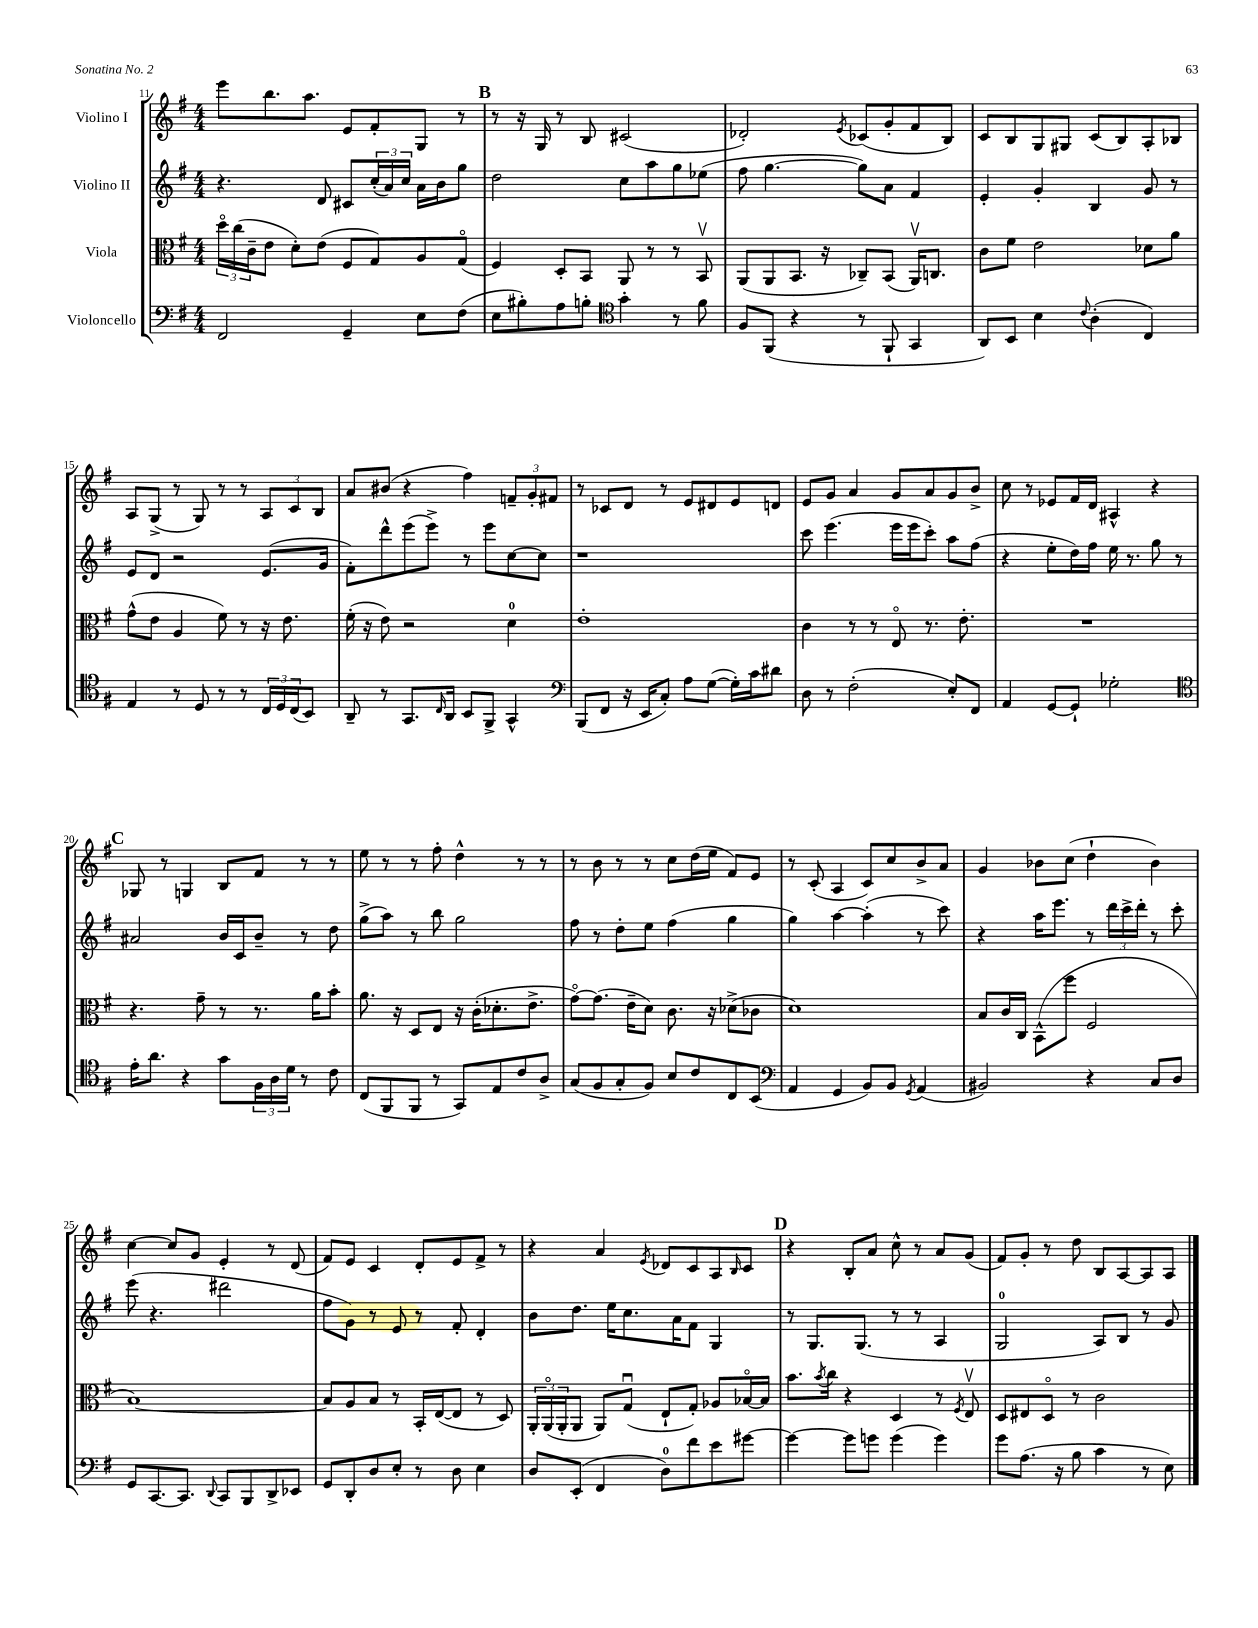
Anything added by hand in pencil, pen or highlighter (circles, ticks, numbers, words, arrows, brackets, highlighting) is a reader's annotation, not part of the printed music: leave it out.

**kern	**kern	**kern	**kern
*staff4	*staff3	*staff2	*staff1
*clefF4	*clefC3	*clefG2	*clefG2
*k[f#]	*k[f#]	*k[f#]	*k[f#]
*M4/4	*M4/4	*M4/4	*M4/4
2FF#	24ddo	4.r	8eee
.	(24cc	.	.
.	24c~	.	.
.	8e	.	8.bb
.	8d')	.	.
.	.	.	8.aa
.	(8e	8d	.
4GG~	8F#	8c#	8e
.	8G)	(24cc'	8f#'
.	.	24a)	.
.	.	24cc	.
8E	8A	16a	8G
.	.	16b	.
(8F#	(8Go	8gg	8r
=	=	=	=
8E	4F#)	2dd	8r
8B#')	.	.	16r
.	.	.	16G
8A	8D'	.	8r
8B'	8BB	.	8B
*clefC4	*	*	*
4g'	8AA	8cc	(2c#
.	8r	8aa	.
8r	8r	8gg	.
8f#	8BBv	(8ee-	.
=	=	=	=
8F#	(8AA	8ff#	2d-')
(8FF#	8AA	[4.gg	.
4r	8.BB	.	.
.	16r	.	.
.	.	.	8qe
8r	8C-~)	8gg])	(8c-
8FF#`	(8BB	8a	8g'
4GG	16AAv)	4f#	8f#
.	8.C	.	.
.	.	.	8B)
=	=	=	=
8AA)	8c	4e'	8c
8BB	8f#	.	8B
4B	2e	4g'	8G
.	.	.	8G#
8qqc	.	.	.
(4A'	.	4B	(8c
.	.	.	8B)
4C)	8d-	8g	8A'
.	8a	8r	8B-
=	=	=	=
4E	(8g^^	8e	8A
.	8e	8d	(8G^
8r	4A	2r	8r
8D	.	.	8G)
8r	8f#)	.	8r
8r	8r	.	8r
24C	16r	(8.e	12A
24D	.	.	.
.	8.e	.	.
(24C	.	.	12c
8BB)	.	.	.
.	.	.	12B
.	.	16g	.
=	=	=	=
8AA~	(16f#'	8f#')	8a
.	16r	.	.
8r	8e)	8ddd^^	(8b#
8.GG	2r	(8eee	4r
.	.	8eee^)	.
16qqC	.	.	.
16AA	.	.	.
8BB	.	8r	4ff#)
8FF#^	.	8eee	.
4GG^^	4d	[8cc	12f~
.	.	.	12g'
.	.	8cc]	.
.	.	.	12f#
=	=	=	=
*clefF4	*	*	*
(8BBB	1e'	1r	8r
8FF#	.	.	8c-
16r	.	.	8d
16EE	.	.	.
8C')	.	.	8r
8A	.	.	8e
([8G	.	.	8d#
16G'])	.	.	8e
16c	.	.	.
8d#	.	.	8d
=	=	=	=
8D	4c	8ccc	8e
8r	.	(4.eee	8g
(2F#'	8r	.	4a
.	8r	.	.
.	8Eo	16eee	8g
.	.	16eee	.
.	8.r	8ccc')	8a
8E')	.	8aa	8g
.	8.e'	.	.
8FF#	.	(8ff#	8b^
=	=	=	=
4AA	1r	4r	8cc
.	.	.	8r
[8GG	.	8ee'	8e-
8GG`]	.	16dd)	16f#
.	.	16ff#	16d
2G-'	.	16ee	4A#^^
.	.	8.r	.
.	.	8gg	4r
.	.	8r	.
=	=	=	=
*clefC4	*	*	*
16e'	4.r	2a#	8G-
8.a	.	.	.
.	.	.	8r
4r	.	.	4G
.	8g~	.	.
8g	8r	16b	8B
.	.	16c	.
24F#	8.r	8b~	8f#
24A	.	.	.
24d	.	.	.
8r	.	8r	8r
.	16a	.	.
8c	8b'	8dd	8r
=	=	=	=
(8C	8.a	(8gg^	8ee
8FF#	.	8aa)	8r
.	16r	.	.
8FF#	8D	8r	8r
8r	8E	8bb	8ff#'
8GG)	16r	2gg	4dd^^
.	(16c'	.	.
8E	8.d-'	.	.
8c	.	.	8r
.	8.e^	.	.
8A^	.	.	8r
=	=	=	=
(8G	[8go)	8ff#	8r
8F#	(8.g]	8r	8b
8G'	.	8dd'	8r
.	16e~	.	.
8F#)	8d)	8ee	8r
8B	8.c	(4ff#	8cc
8c	.	.	(16dd
.	16r	.	16ee
8C	(8d-^	4gg	8f#)
(8BB	8c-	.	8e
=	=	=	=
*clefF4	*	*	*
4AA	1d)	4gg)	8r
.	.	.	(8c'
4GG	.	[4aa	4A
8BB)	.	(4aa']	8c)
8BB	.	.	8cc
8qGG	.	.	.
(4AA	.	8r	8b^
.	.	8ccc)	8a
=	=	=	=
2BB#)	8B	4r	4g
.	16c	.	.
.	16C	.	.
.	(8BB^^	16aa	8b-
.	.	8.eee	.
.	8ff#	.	(8cc
4r	2F#	8r	4dd`
.	.	24ddd	.
.	.	24ccc^	.
.	.	24ddd'	.
8C	.	8r	4b-)
8D	.	8ccc'	.
=	=	=	=
8GG	[1B)	(8eee	[4cc
[8.CC	.	4.r	.
.	.	.	8cc]
8.CC]	.	.	.
.	.	.	8g
8qqDD	.	.	.
8CC	.	2ddd#	4e'
8BBB	.	.	.
8DD^	.	.	8r
8EE-	.	.	(8d
=	=	=	=
8GG	8B]	8ff#	8f#)
8DD'	8A	8g)	8e
8D	8B	8r	4c
8E'	8r	8e	.
8r	16BB'	8r	8d'
.	([16E	.	.
8D	8E]	8f#'	8e
4E	8r	4d'	8f#^
.	8D)	.	8r
=	=	=	=
8D	24AA'	8b	4r
.	(24AAo	.	.
.	24AA'	.	.
(8EE'	8AA	8.dd	.
4FF#	8AA)	.	4a
.	.	16ee	.
.	(8Gu	8.cc	.
.	.	.	8qe
8D)	8E`	.	8d-
.	.	16a	.
8f#	8G')	8f#	8c
8e	8A-	4G	8A
.	.	.	16qqB
[8g#	[16B-o	.	8c
.	16B-]	.	.
=	=	=	=
4g#_	8.b	8r	4r
.	.	8.G	.
.	8qb	.	.
.	16cc	.	.
8g#]	4r	.	8B'
.	.	(8.G	.
8g	.	.	8a
(4g	4D	8r	8cc^^
.	.	8r	8r
4g)	8r	4A	8a
.	8qF#	.	.
.	8Ev	.	(8g
=	=	=	=
8g	8D	2G	8f#)
(8.A	8E#	.	8g'
.	8Do	.	8r
16r	.	.	.
8B	8r	.	8dd
4c	2c	8A)	8B
.	.	8B	[8A
8r	.	8r	8A]
8E)	.	8g	8A
==	==	==	==
*-	*-	*-	*-
